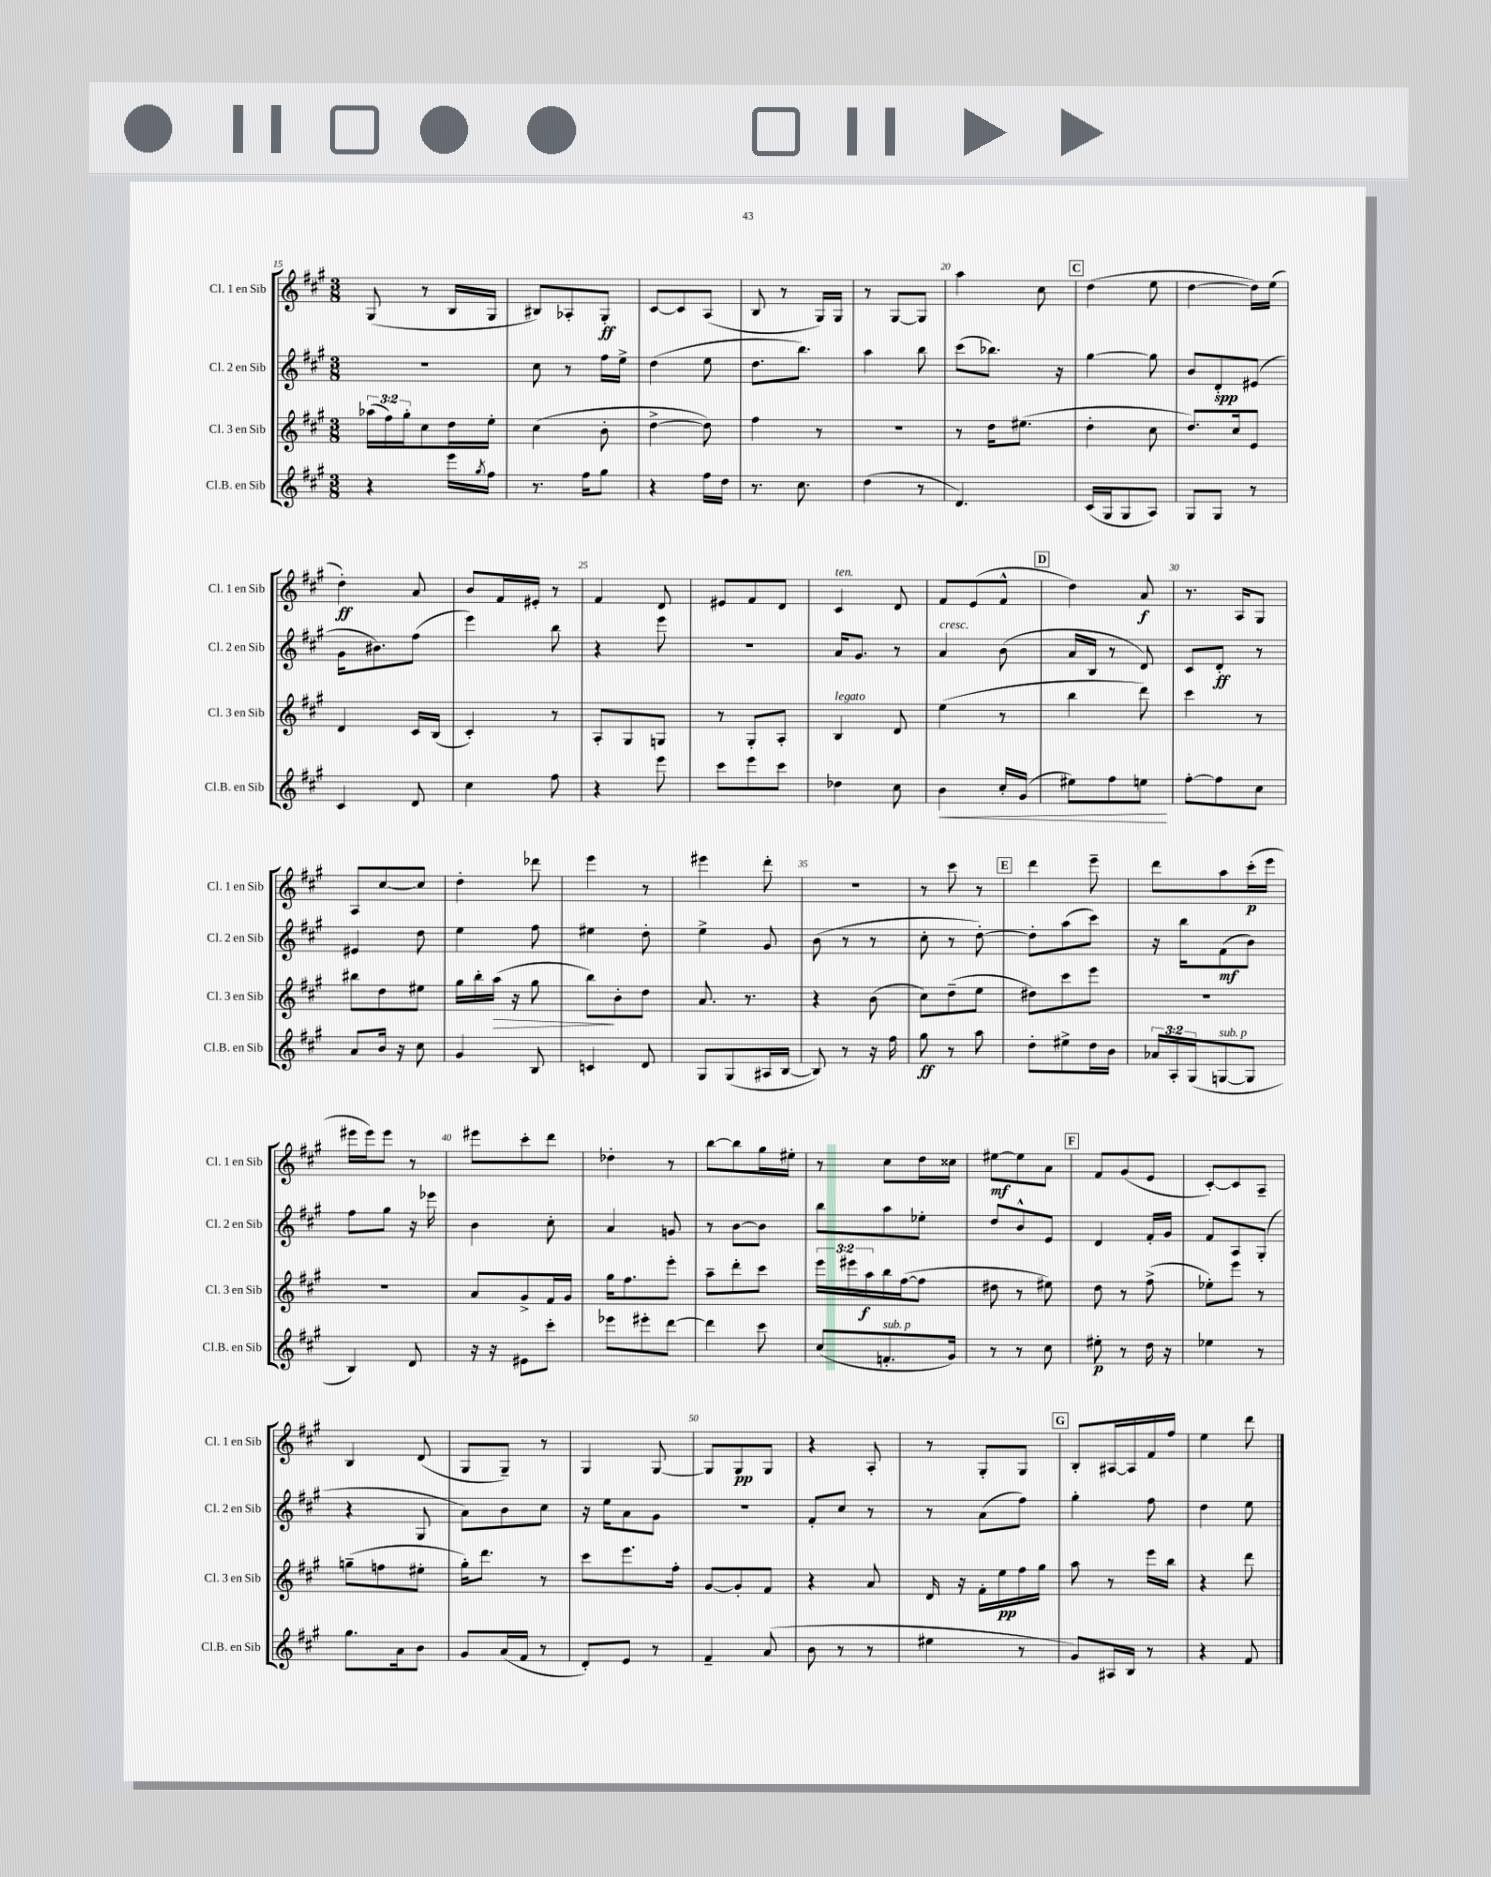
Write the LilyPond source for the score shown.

<<
\new StaffGroup <<
\new Staff = "s0" \with { instrumentName = "Cl. 1 en Sib" shortInstrumentName = "Cl. 1 en Sib" } {
    \clef treble \key a \major \numericTimeSignature \time 3/8
    gis8( r8 b16 gis16 |
    bis8) aes8-. gis8-.\ff |
    cis'8~ cis'8 a8( |
    b8 r8 gis16) gis16 |
    r8 gis8~ gis8 |
    a''4 cis''8 |
    \mark \markup { \box "C" } d''4( e''8 |
    d''4~ d''16) e''16( |
    d''4-.\ff) a'8 |
    b'8 fis'16 eis'16-. r8 |
    fis'4 d'8 |
    eis'8 fis'8 d'8 |
    cis'4^\markup { \italic "ten." } d'8 |
    fis'8 e'8( fis'8-^ |
    \mark \markup { \box "D" } d''4) a'8\f |
    r8. a16 gis8 |
    a8 cis''8~ cis''8 |
    d''4-. des'''8 |
    e'''4 r8 |
    eis'''4 d'''8-. |
    R4. |
    r8 cis'''8 r8 |
    \mark \markup { \box "E" } d'''4 e'''8-- |
    d'''8 a''8 cis'''16-.\p( e'''16 |
    eis'''16 eis'''16) eis'''8 r8 |
    eis'''8 cis'''8-. d'''8 |
    des''4-. r8 |
    b''8~ b''8 gis''16 eis''16-. |
    r8 cis''8 d''16 cisis''16 |
    eis''8~\mf eis''8 a'8 |
    \mark \markup { \box "F" } fis'8 gis'8( e'8 |
    cis'8~-.) cis'8 a8-- |
    b4 d'8( |
    gis8 gis8--) r8 |
    gis4 gis8~ |
    gis8 gis8\pp gis8 |
    r4 a8-. |
    r8 gis8-. gis8 |
    \mark \markup { \box "G" } b8-. ais16~ ais16 fis'16 fis''16 |
    e''4 d'''8 \bar "|." |
}
\new Staff = "s1" \with { instrumentName = "Cl. 2 en Sib" shortInstrumentName = "Cl. 2 en Sib" } {
    \clef treble \key a \major \numericTimeSignature \time 3/8
    R4. |
    cis''8 r8 fis''16 e''16-> |
    d''4( e''8 |
    d''8. b''8.) |
    a''4 b''8 |
    cis'''8( bes''8.) r16 |
    \mark \markup { \box "C" } gis''4~ gis''8 |
    b'8 d'8-.\spp eis'8( |
    gis'16 bis'8.) fis''8( |
    e'''4) b''8 |
    r4 e'''8 |
    R4. |
    a'16 gis'8. r8 |
    a'4^\markup { \italic "cresc." } b'8( |
    \mark \markup { \box "D" } a'16 b16 r8 d'8) |
    cis'8 d'8-.\ff r8 |
    eis'4 d''8 |
    e''4 fis''8 |
    eis''4 d''8-. |
    e''4-> gis'8 |
    b'8( r8 r8 |
    cis''8-. r8 d''8~-.) |
    \mark \markup { \box "E" } d''8-. a''8( cis'''8) |
    r16 b''16 fis'8\mf( b'8) |
    fis''8 gis''8 r16 ees'''16 |
    b'4 cis''8-. |
    a'4 g'8 |
    r8 b'8~ b'8 |
    b''8 a''8 ees''8-. |
    d''8 b'8-^ e'8 |
    \mark \markup { \box "F" } d'4 fis'16-. gis'16 |
    fis'8 a8 gis8-.( |
    r4 gis8 |
    a'8) b'8 cis''8 |
    r16 e''16 a'8 gis'8 |
    R4. |
    fis'8-. cis''8 r8 |
    r8 a'8( fis''8) |
    \mark \markup { \box "G" } gis''4-. fis''8 |
    d''4 e''8 \bar "|." |
}
\new Staff = "s2" \with { instrumentName = "Cl. 3 en Sib" shortInstrumentName = "Cl. 3 en Sib" } {
    \clef treble \key a \major \numericTimeSignature \time 3/8 \override Staff.TupletNumber.text = #tuplet-number::calc-fraction-text
    \tuplet 3/2 { aes''16( fis''16) gis''16-. } cis''8 d''16 e''16-. |
    cis''4( b'8-. |
    d''4~-> d''8) |
    fis''4 r8 |
    R4. |
    r8 d''16 eis''8.( |
    \mark \markup { \box "C" } d''4-. cis''8 |
    d''8.) cis''16 e'8 |
    d'4 cis'16 b16( |
    cis'4-.) r8 |
    a8-. gis8 g8 |
    r8 gis8-. a8-. |
    b4^\markup { \italic "legato" } d'8 |
    e''4( r8 |
    \mark \markup { \box "D" } b''4 d'''8) |
    cis'''4 r8 |
    bis''8 d''8 eis''8 |
    gis''16 b''16-. a''16\>( r16 gis''8 |
    b''8\!) b'8-. d''8 |
    a'8. r8. |
    r4 b'8( |
    cis''8) d''8--( e''8 |
    \mark \markup { \box "E" } dis''8) cis'''8 e'''8 |
    R4. |
    R4. |
    a'8 gis'8-> fis'16 gis'16 |
    gis''16 fis''8. e'''8-. |
    a''8-- d'''8-. cis'''8 |
    \tuplet 3/2 { e'''16 eis'''16 a''16\f } b''16 fis''16~( fis''8 |
    dis''8 r8 eis''8) |
    \mark \markup { \box "F" } d''8 r8 fis''8->( |
    ees''8-.) e'''8 r8 |
    g''8--( f''8 eis''8-. |
    gis''16-.) d'''8. r8 |
    cis'''8 e'''8. fis''16-. |
    gis'8~ gis'8-. fis'8 |
    r4 a'8 |
    d'16 r16 fis'16-. e''16\pp fis''16 gis''16 |
    \mark \markup { \box "G" } a''8 r8 e'''16 b''16 |
    r4 d'''8 \bar "|." |
}
\new Staff = "s3" \with { instrumentName = "Cl.B. en Sib" shortInstrumentName = "Cl.B. en Sib" } {
    \clef treble \key a \major \numericTimeSignature \time 3/8 \override Staff.TupletNumber.text = #tuplet-number::calc-fraction-text
    r4 e'''16 \acciaccatura { gis''8 } fis''16 |
    r8. fis''16 gis''8 |
    r4 fis''16 d''16 |
    r8. cis''8. |
    d''4( r8 |
    d'4.) |
    \mark \markup { \box "C" } cis'16( gis16 gis8 a8) |
    gis8 gis8 r8 |
    cis'4 d'8 |
    cis''4 fis''8 |
    r4 e'''8 |
    cis'''8 e'''8 cis'''8 |
    des''4 cis''8 |
    b'4\< cis''16-. gis'16( |
    \mark \markup { \box "D" } eis''8) fis''8 e''8\! |
    fis''8~-. fis''8 cis''8 |
    a'8 b'16 r16 cis''8 |
    gis'4 b8 |
    c'4 d'8 |
    gis8 gis8( ais16 b16~ |
    b8) r8 r16 fis''16 |
    gis''8\ff r8 a''8 |
    \mark \markup { \box "E" } d''8-. eis''8-> d''16 b'16 |
    \tuplet 3/2 { aes'16 a16-. gis16( } g8~^\markup { \italic "sub. p" } g8 |
    b4) d'8 |
    r16 r16 eis'8 cis'''8-. |
    ees'''8 eis'''8-. d'''8~ |
    d'''4 cis'''8 |
    cis''8( f'8.-.^\markup { \italic "sub. p" } gis'16) |
    r8 r8 cis''8 |
    \mark \markup { \box "F" } eis''8-.\p r8 d''16 r16 |
    ees''4 r8 |
    gis''8. a'16 b'8 |
    gis'8 a'16( fis'16 r8 |
    d'8-.) e'8 r8 |
    fis'4-- a'8( |
    b'8 r8 r8 |
    eis''4 r8 |
    \mark \markup { \box "G" } gis'8) ais16 b16 r8 |
    r4 fis'8 \bar "|." |
}
>>
>>
\layout { \context { \Score currentBarNumber = #15 \override BarNumber.break-visibility = ##(#f #t #t) barNumberVisibility = #(every-nth-bar-number-visible 5) } }
